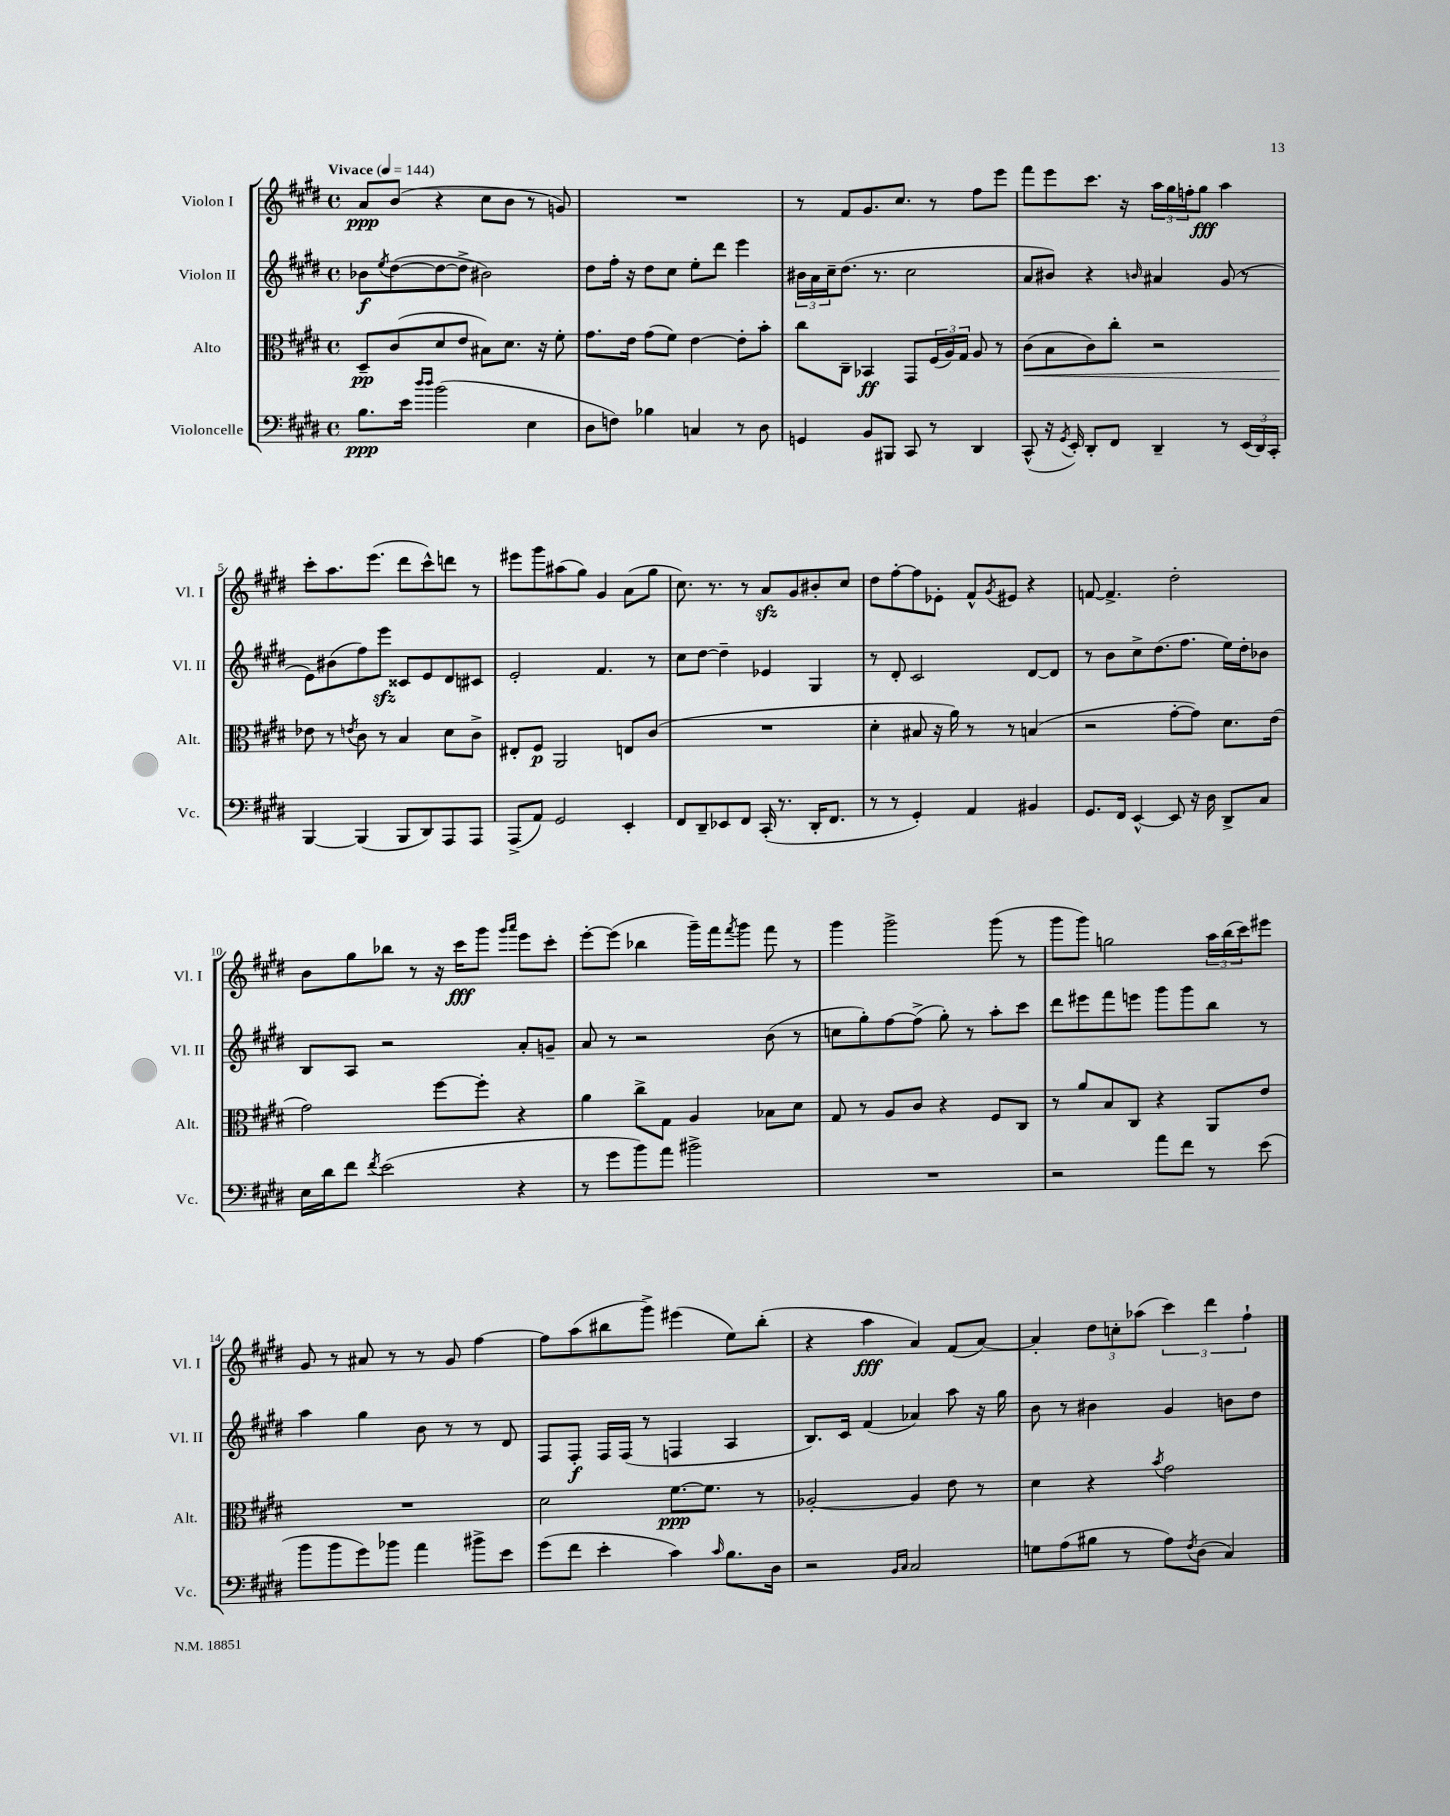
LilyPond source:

<<
\new StaffGroup <<
\new Staff = "s0" \with { instrumentName = "Violon I" shortInstrumentName = "Vl. I" } {
    \clef treble \key e \major \defaultTimeSignature \time 4/4 \tempo "Vivace" 4 = 144
    a'8\ppp b'8( r4 cis''8 b'8 r8 g'8) |
    R1 |
    r8 fis'8 gis'8. cis''8. r8 fis''8 e'''8 |
    fis'''8 e'''8 cis'''8. r16 \tuplet 3/2 { a''16 gis''16 f''16-. } gis''8\fff a''4 |
    cis'''8-. a''8. e'''8.( dis'''8 cis'''8-^) d'''8 r8 |
    eis'''8 gis'''8 ais''8( gis''8) gis'4 a'8( gis''8 |
    cis''8.) r8. r8 a'8\sfz gis'8 bis'8-. cis''8 |
    dis''8 fis''8~-. fis''8 ees'8-. fis'8-^ \acciaccatura { gis'8 } eis'8 r4 |
    f'8~ f'4.-> dis''2-. |
    b'8 gis''8 bes''8 r8 r16 cis'''16\fff gis'''8 \grace { gis'''16 a'''16 } e'''8 cis'''8-. |
    e'''8~-. e'''8( bes''4 gis'''16--) fis'''16 \acciaccatura { fis'''8 } gis'''8 fis'''8 r8 |
    gis'''4 gis'''2-> gis'''8( r8 |
    gis'''8 gis'''8) g''2 \tuplet 3/2 { a''16 b''16( cis'''16) } eis'''8 |
    gis'8 r8 ais'8 r8 r8 gis'8 fis''4~ |
    fis''8 a''8( bis''8 gis'''8->) eis'''4( e''8) bis''8-.( |
    r4 a''4\fff a'4) fis'8( a'8~) |
    a'4-. \tuplet 3/2 { dis''8 c''8-. aes''8( } \tuplet 3/2 { cis'''4) dis'''4 fis''4-! } \bar "|." |
}
\new Staff = "s1" \with { instrumentName = "Violon II" shortInstrumentName = "Vl. II" } {
    \clef treble \key e \major \defaultTimeSignature \time 4/4
    bes'8\f \acciaccatura { e''8 } dis''8~( dis''8~ dis''8-> bis'2) |
    dis''8 fis''16-. r16 dis''8 cis''8 e''8-. dis'''8 e'''4 |
    \tuplet 3/2 { bis'16 a'16 cis''16-- } dis''8.( r8. cis''2 |
    a'8 bis'8) r4 \grace { b'16 } ais'4 gis'8( r8 |
    e'8) bis'8( fis''8) e'''8\sfz cisis'8 e'8 dis'8 cis'8 |
    e'2-. fis'4. r8 |
    cis''8 dis''8~ dis''4-- ees'4 gis4 |
    r8 dis'8-. cis'2 dis'8~ dis'8 |
    r8 b'8 cis''8-> dis''8.( fis''8. e''16) dis''16-. bes'8 |
    b8 a8 r2 a'8-. g'8-- |
    a'8 r8 r2 b'8( r8 |
    c''8 gis''8-.) fis''8~ fis''8->( gis''8-.) r8 a''8-. cis'''8 |
    dis'''8 eis'''8 fis'''8 e'''8 gis'''8 gis'''8 b''8 r8 |
    a''4 gis''4 b'8 r8 r8 dis'8 |
    fis8 fis8-.\f fis16 fis16( r8 f4 a4 |
    b8.) cis'16 fis'4( aes'4) a''8 r16 gis''16 |
    b'8 r8 bis'4 gis'4 b'8 dis''8 \bar "|." |
}
\new Staff = "s2" \with { instrumentName = "Alto" shortInstrumentName = "Alt." } {
    \clef alto \key e \major \defaultTimeSignature \time 4/4
    dis8--\pp cis'8( dis'8 e'8 bis8) dis'8. r16 fis'8-. |
    gis'8. e'16 gis'8( fis'8) e'4~ e'8-. b'8-. |
    cis''8 cis8-- bes,4\ff gis,8 \tuplet 3/2 { fis16( a16) gis16 } a8 r8 |
    cis'8\<( b8 cis'8) cis''8-. r2 |
    ees'8\! r8 \acciaccatura { e'8 } cis'8 r8 b4 dis'8 cis'8-> |
    eis8-. fis8\p a,2 e8 cis'8( |
    R1 |
    dis'4-. bis8 r16 a'16) r8 r8 b4( |
    r2 gis'8~-. gis'8) dis'8. e'16( |
    gis'2) fis''8~ fis''8-. r4 |
    a'4 cis''8-> gis8 a4 bes8 dis'8 |
    gis8 r8 a8 cis'8 r4 fis8 cis8 |
    r8 a'8 b8 cis8 r4 a,8 e'8 |
    R1 |
    dis'2 fis'8.~\ppp fis'8. r8 |
    aes2~-. aes4 e'8 r8 |
    dis'4 r4 \acciaccatura { b'8 } gis'2 \bar "|." |
}
\new Staff = "s3" \with { instrumentName = "Violoncelle" shortInstrumentName = "Vc." } {
    \clef bass \key e \major \defaultTimeSignature \time 4/4
    b8.\ppp e'16 \grace { dis''16 dis''16 } b'2( e4 |
    dis8 f8) bes4 c4 r8 dis8 |
    g,4 b,8 bis,,8 cis,8 r8 dis,4 |
    cis,8-^( r16 \acciaccatura { gis,8 } e,16-.) dis,8-. fis,8 dis,4-- r8 \tuplet 3/2 { e,16( dis,16) cis,16-. } |
    b,,4~ b,,4( b,,8 dis,8) a,,8 a,,8 |
    a,,8->( a,8) gis,2 e,4-. |
    fis,8 dis,8-- ees,8 fis,8 cis,16-.( r8. dis,16-. fis,8. |
    r8 r8 gis,4-.) a,4 bis,4 |
    gis,8. fis,16 e,4~-^ e,8 r16 dis16 dis,8-> cis8 |
    e16 dis'16 fis'8 \acciaccatura { fis'8 } e'2( r4 |
    r8 gis'8 b'8) a'8 bis'2-> |
    R1 |
    r2 a'8 fis'8 r8 e'8( |
    b'8 b'8 gis'8) bes'8 a'4 bis'8-> e'8 |
    gis'8( fis'8 e'4-. cis'4) \grace { cis'16 } b8. dis16 |
    r2 \grace { b,16 cis16 } cis2 |
    g8 a8( bis8 r8 a8) \acciaccatura { fis8 } dis8( cis4) \bar "|." |
}
>>
>>
